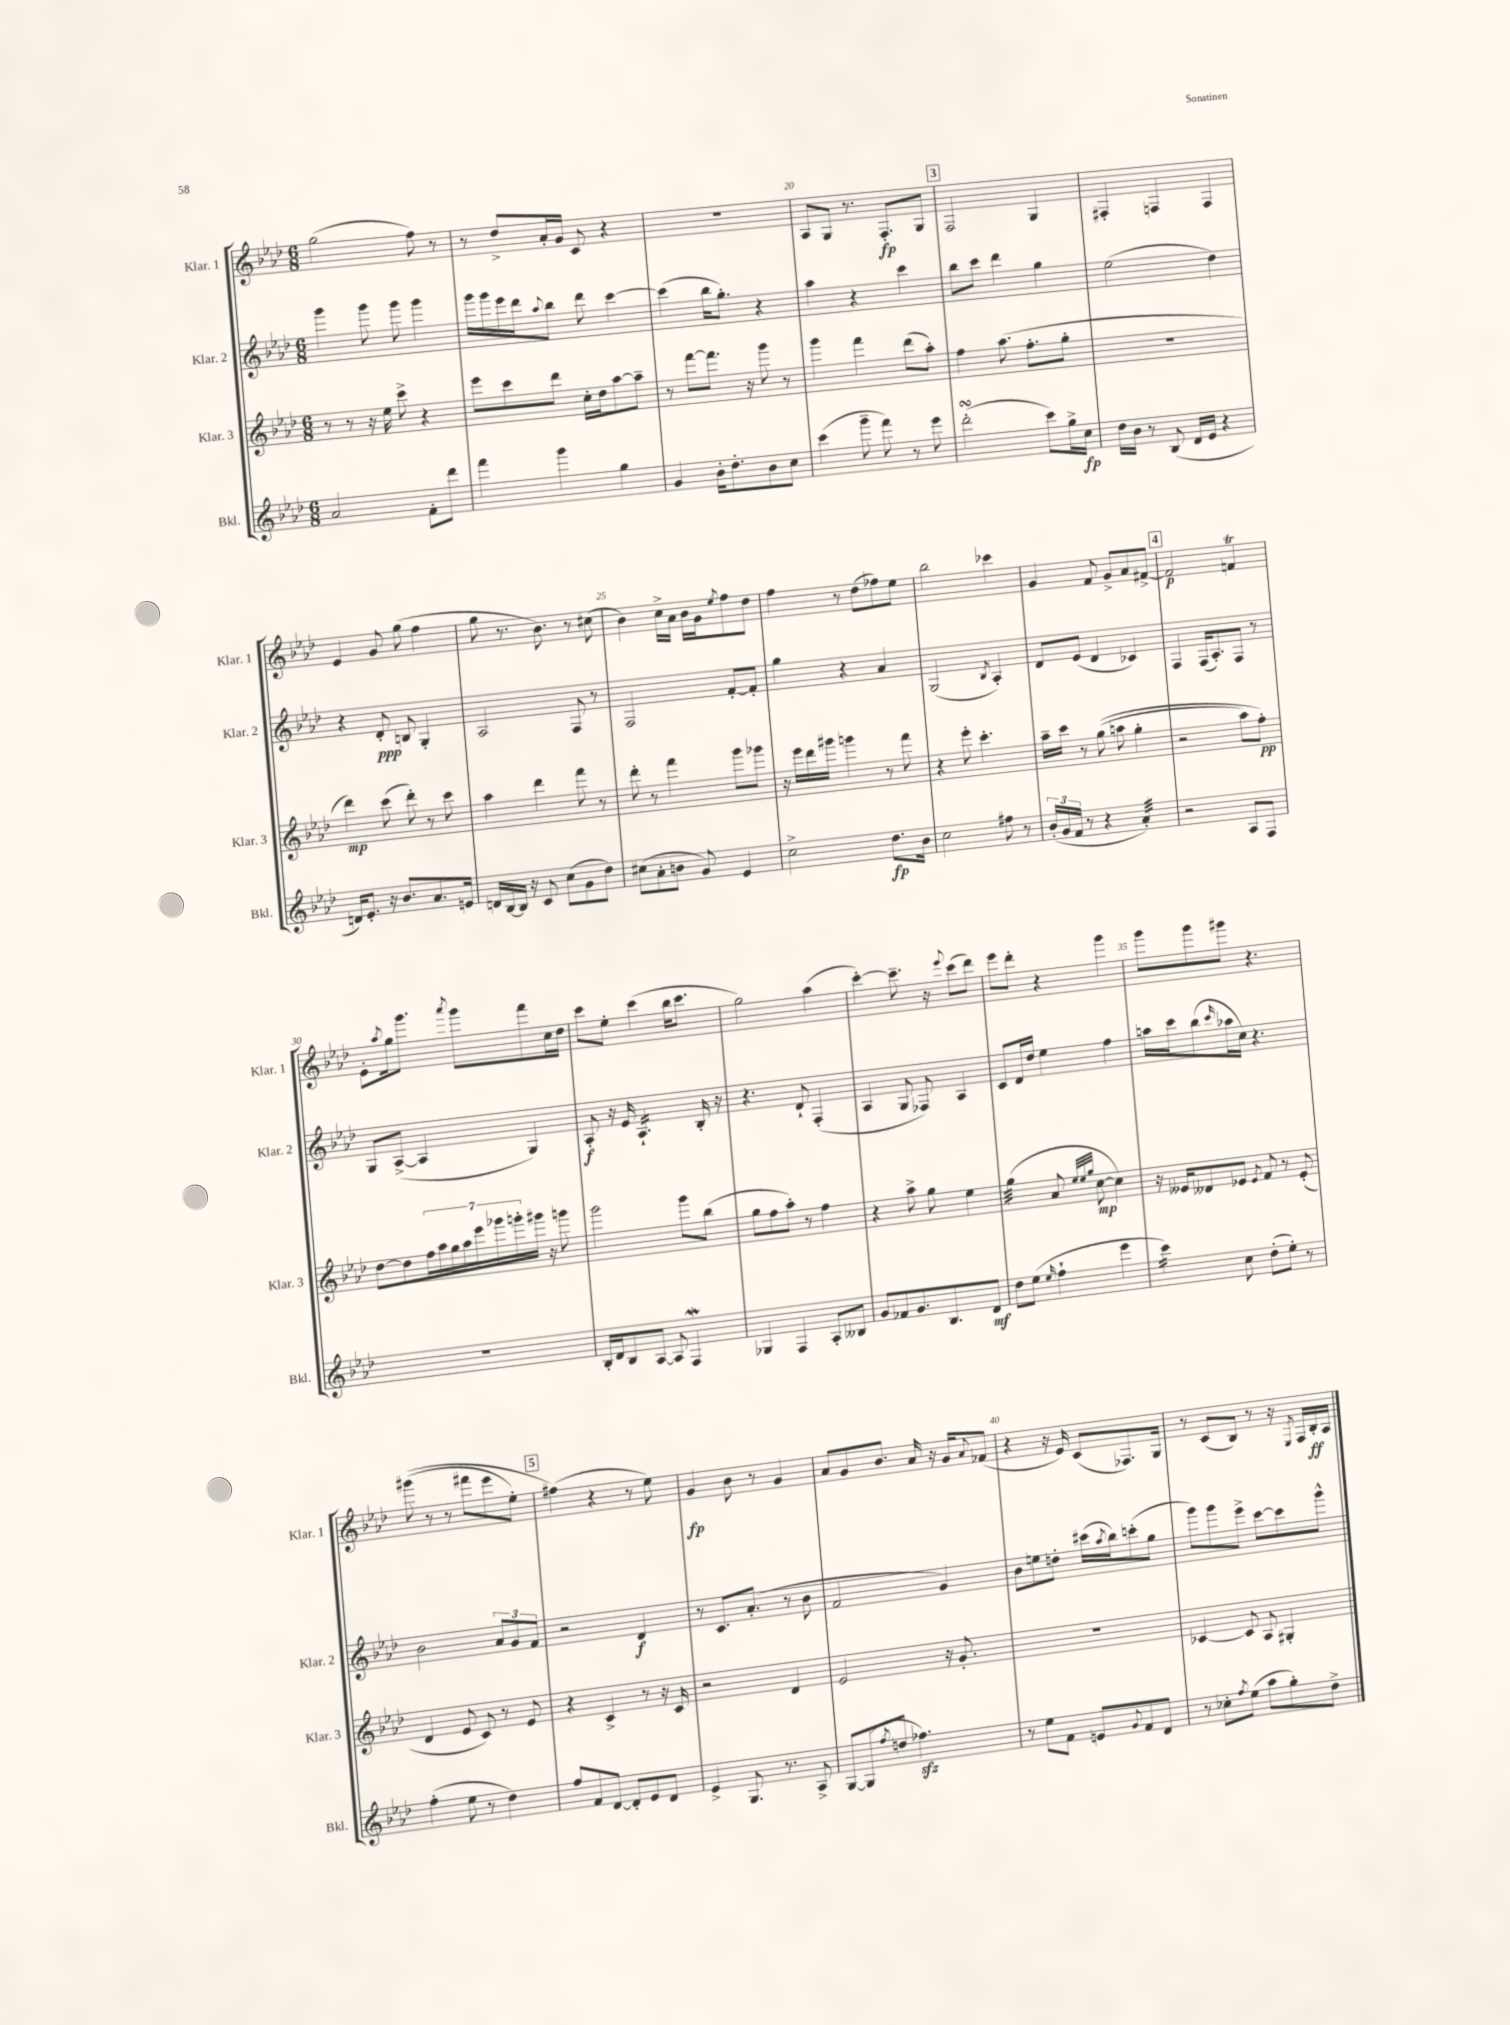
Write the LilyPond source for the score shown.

<<
\new StaffGroup <<
\new Staff = "s0" \with { instrumentName = "Klar. 1" shortInstrumentName = "Klar. 1" } {
    \clef treble \key aes \major \numericTimeSignature \time 6/8
    g''2( f''8) r8 |
    r8 des''8-> aes'16-. g'16 c'8 r4 |
    R2. |
    aes8 g8 r8. f8.-.\fp g8 |
    \mark \markup { \box "3" } f2 g4 |
    fis4-. f4 f4 |
    ees'4 g'8 g''8( f''4 |
    g''8 r8. bes'8.) r8 cis''8( |
    bes'4) c''16-> aes'16 bes'16 g'16 \acciaccatura { ees''8 } f''8 des''8 |
    f''4 r8 des''8( fes''8) ees''8 |
    bes''2 ces'''4 |
    g'4 f'8 g'8-> aes'8 fis'8~-> |
    \mark \markup { \box "4" } fis'2\p f'4\trill |
    ees'8-. \acciaccatura { aes''8 } g''16 g'''8. \acciaccatura { aes'''8 } g'''8 f'''8 c''16 des''16 |
    c'''8 ees''8-. c'''4( bes''16 c'''8. |
    g''2) aes''4( |
    c'''4~-.) c'''8.-- r16 \appoggiatura { ees'''8 } c'''8( des'''8) |
    ees'''8 des'''8-. r4 g'''4 |
    g'''8 g'''8 gis'''8 r4. |
    gis'''8(\( r8 r8 fis'''8 ees'''8 ees''8-.) |
    \mark \markup { \box "5" } fis''4(\) r4 r8 ees''8) |
    g'4\fp bes'8 r8 g'4 |
    aes'8 g'8 bes'8. aes'16 r16 g'16 \appoggiatura { aes'8 } fes'8( |
    r4 r16 ees'16) c'8( fes8.) g16 |
    r8 c'8( bes8) r8 r16 \acciaccatura { ees8 } f16 bes16-.\ff aes16 \bar "|." |
}
\new Staff = "s1" \with { instrumentName = "Klar. 2" shortInstrumentName = "Klar. 2" } {
    \clef treble \key aes \major \numericTimeSignature \time 6/8
    g'''4 g'''8 g'''8 g'''4 |
    g'''16 g'''16 ees'''16 des'''16 \appoggiatura { aes''8 } bes''8 des'''8 c'''4~ |
    c'''4( bes''16 g''8.-.) r4 |
    aes''4 r4 c'''4 |
    \mark \markup { \box "3" } bes''8 c'''8 des'''4 g''4 |
    ees''2( des''4) |
    r4 des'8-.\ppp b8 g4-. |
    aes2 f8 r8 |
    f2 f'8~-. f'8-. |
    g''4 r4 aes'4 |
    g2( \acciaccatura { bes8 } aes4-.) |
    des'8 ees'8( des'4 ces'4) |
    \mark \markup { \box "4" } f4 f16( aes8.-.) f8 r8 |
    g8 aes8~->( aes4 g4) |
    aes8-.\f r16 ees'16 aes4.:16-! bes16-. r16 |
    r4. des'8-! f4-.( |
    aes4 g8 fes8) aes4 |
    c'8 des'16 des''16 ees''4 f''4 |
    a''16 c'''16 bes''8( \grace { c'''16 } aes''16 c''16) r4. |
    bes'2 \tuplet 3/2 { aes'8 g'8 f'8 } |
    \mark \markup { \box "5" } r2 des'4\f |
    r8 c'8. aes'8.-.( r8 bes'8 |
    f'2 g'4) |
    bes'8 e''8 d''8-. cis'''16( \acciaccatura { aes''8 } bes''16) c'''8-.( g''8 |
    g'''8) g'''8 ees'''8-> c'''8~ c'''8 g'''8-^ \bar "|." |
}
\new Staff = "s2" \with { instrumentName = "Klar. 3" shortInstrumentName = "Klar. 3" } {
    \clef treble \key aes \major \numericTimeSignature \time 6/8
    r8 r8 r16 ees''16 c'''8-> r4 |
    ees'''8 c'''8 des'''8 c''16-. des''16 aes''8~ aes''8-- |
    r8 f'''8~ f'''8. r16 g'''8 r8 |
    g'''4 f'''4 des'''8( aes''8-.) |
    \mark \markup { \box "3" } f''4 aes''8.( f''8.-. g''8-. |
    R2. |
    des'''4\mp) c'''8( des'''8-.) r8 c'''8 |
    aes''4 des'''4 f'''8 r8 |
    des'''8-. r8 f'''4 g'''8 ges'''8 |
    r16 ees'''16 des'''16 gis'''16 g'''4 r8 f'''8 |
    r4 ees'''8-. c'''4.-. |
    aes''16-- c'''16 r8 g''8(\( a''8 g''4-. |
    \mark \markup { \box "4" } r2 aes''8) f''8-.\pp\) |
    des''8~ des''8 \tuplet 7/4 { f''16 aes''16 g''16 aes''16 ees'''16 ges'''16 g'''16-. } gis'''16 r16 g'''8 |
    g'''2 g'''8 bes''8( |
    g''8 f''8 aes''8-.) r8 f''4 |
    r4 aes''8-> g''8 ees''4 |
    g''4:32( aes'8 \grace { ees''32 ees''32 g''32 } c''8~\mp c''4) |
    r16 eeses'16 deses'8 ees'8 \acciaccatura { ees'8 } f'8 r8 ees'8-.( |
    des'4 ees'8 c'8) r8 ees'8 |
    \mark \markup { \box "5" } r4 c'4-> r8 r16 c'16 |
    r2 des'4 |
    ees'2 r16 g'8.-. |
    R2. |
    ces'4~ ces'8 aes8 gis4-. \bar "|." |
}
\new Staff = "s3" \with { instrumentName = "Bkl." shortInstrumentName = "Bkl." } {
    \clef treble \key aes \major \numericTimeSignature \time 6/8
    aes'2 f'8-. des'''8 |
    f'''4 g'''4 g''4 |
    g'4 bes'16-. des''8.-. bes'8 c''8 |
    c'''4( g'''8-- f'''8) r8 ees'''8 |
    \mark \markup { \box "3" } des'''2-.\turn( c'''8) g''16-> c''16\fp |
    des''16 bes'16 r8 bes8( des'16 ees'16 r4 |
    d'16) ees'8.-. r16 bes'8. aes'8. e'16 |
    d'16 bes16~ bes16 r16 c'8 c''8( g'8 des''8) |
    cis''8( aes'8-. b'8 g'8) ees'4 |
    c''2-> des''8.\fp bes'16 |
    c''2 fis''8 r8 |
    \tuplet 3/2 { bes'16-.( g'16 f'16 } r8 r4 aes'4:32-.) |
    \mark \markup { \box "4" } r2 aes8 f8 |
    R2. |
    bes16-. des'16 bes8 aes8~ aes8 f4\mordent |
    ges4 f4 aes8-. beses8 |
    g'8 fes'8 g'8. bes8. des'8\mf |
    des''8 ees''8( \grace { ees''16 } f''4-! ees'''4 |
    c'''4:16) c''8 des''8-.( ees''8-.) r8 |
    f''4-.( ees''8 r8 des''4) |
    \mark \markup { \box "5" } f''8 f'8 des'8~ des'8-. ees'8 des'8 |
    ees'4-> g8. r8. aes8-> |
    g8~ g8( \acciaccatura { f''8 } d''8 fes''4.\sfz) |
    r8 ees''8 f'8 e'8 \appoggiatura { g'8 } f'8 des'8 |
    r8 ces''8-. \acciaccatura { f''8 } ees''8( aes''8 g''8-.) des''8-> \bar "|." |
}
>>
>>
\layout { \context { \Score currentBarNumber = #17 \override BarNumber.break-visibility = ##(#f #t #t) barNumberVisibility = #(every-nth-bar-number-visible 5) } }
